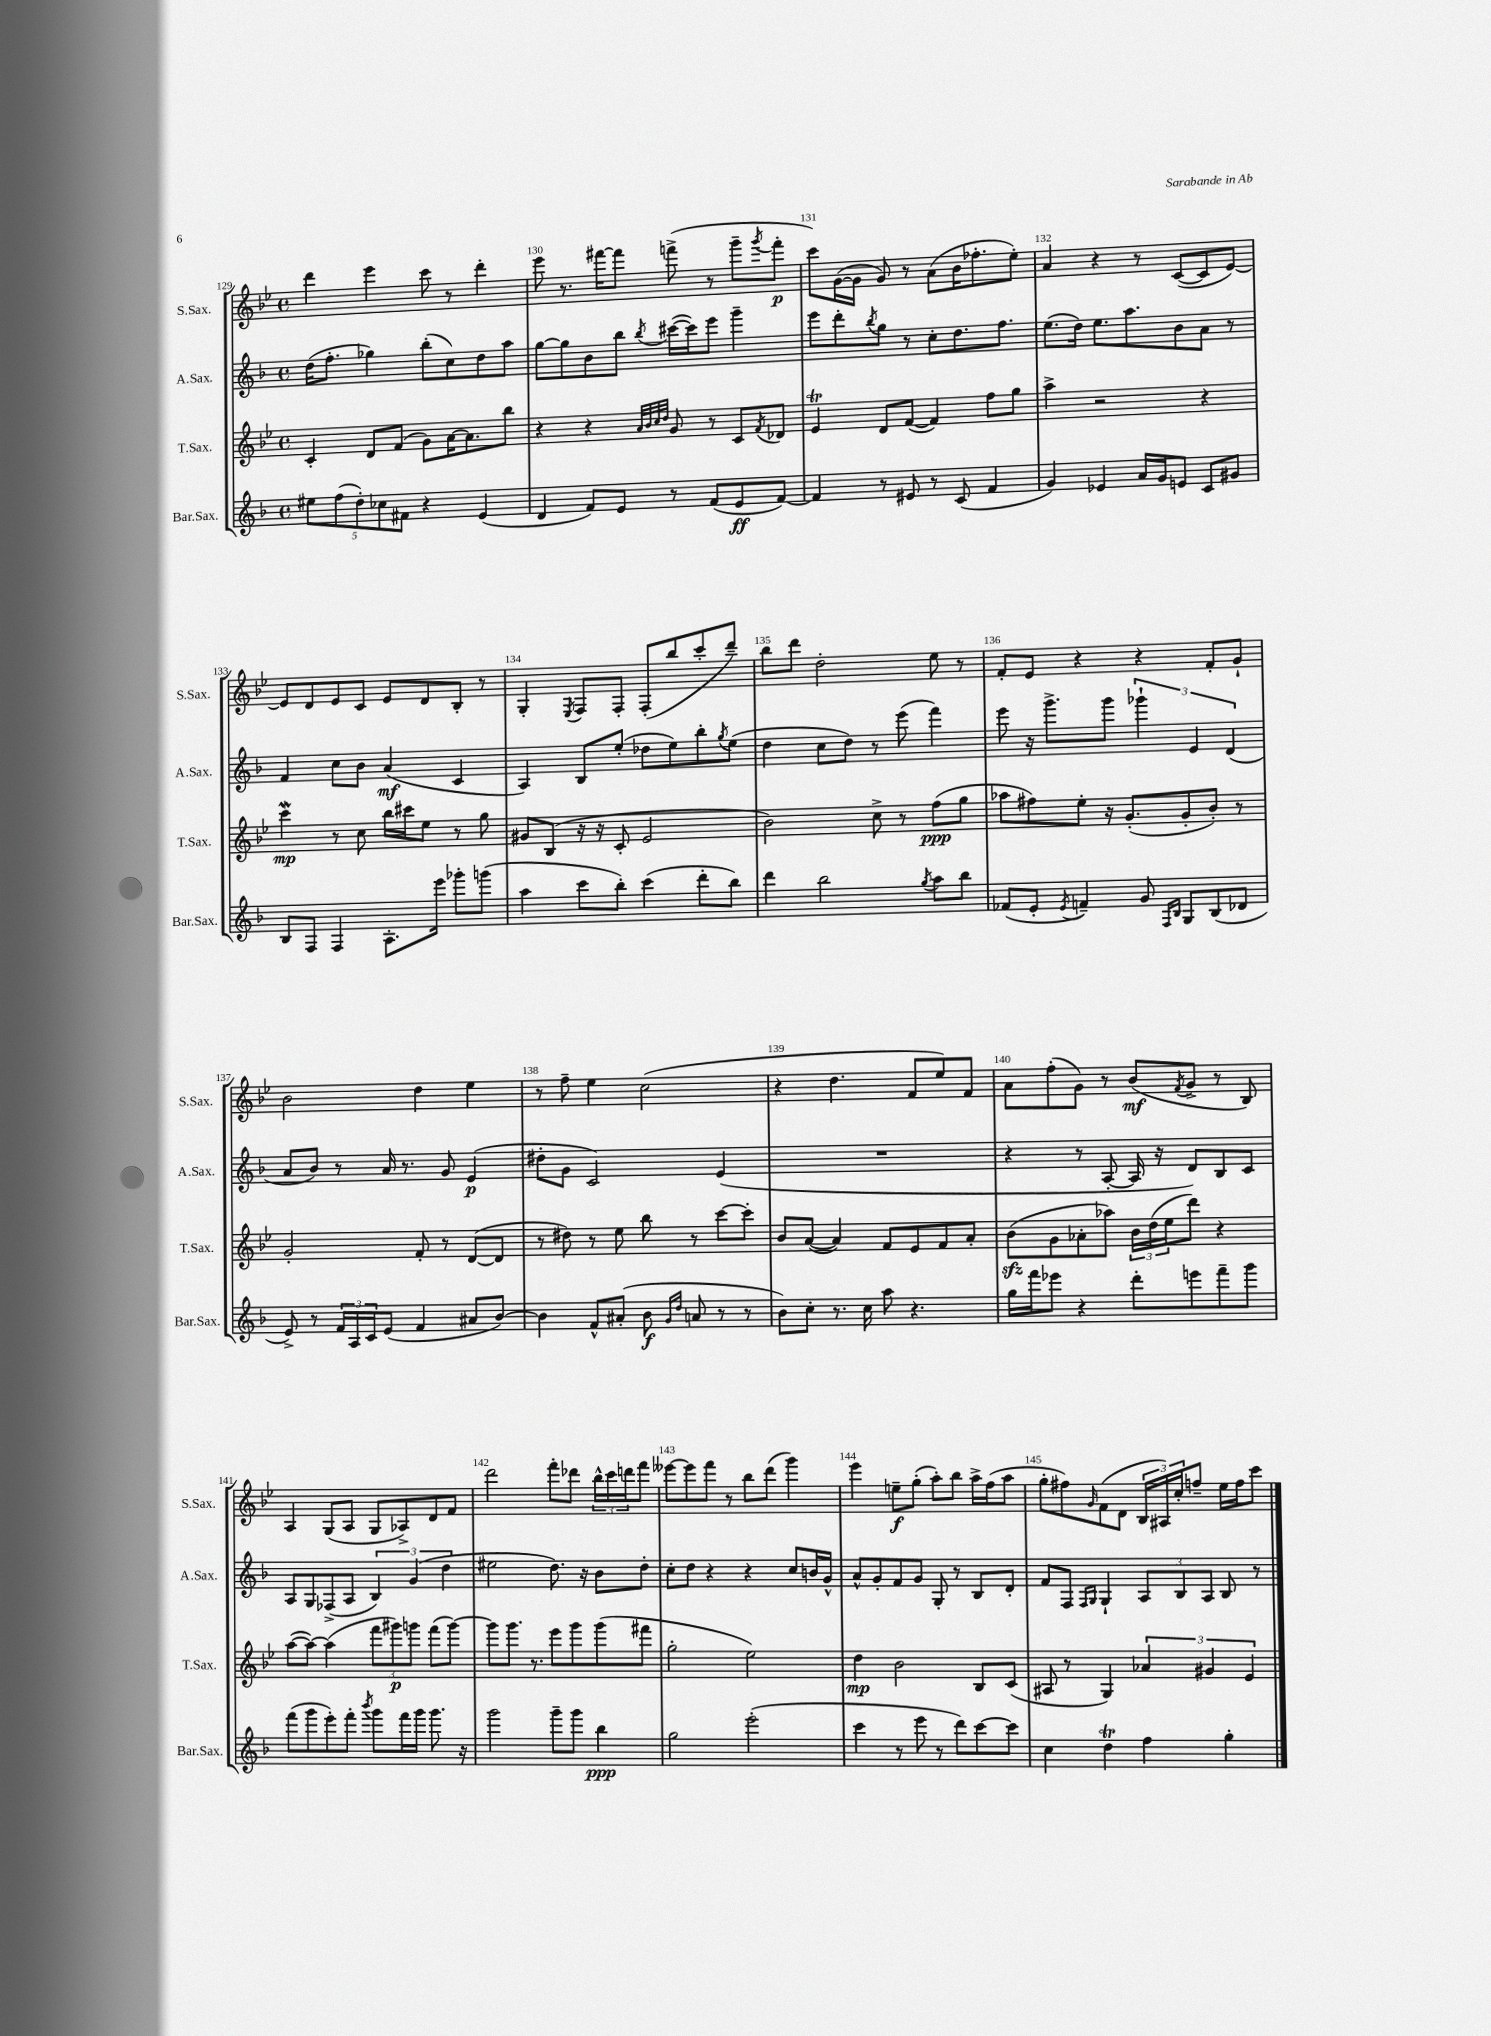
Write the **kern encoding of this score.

**kern	**dynam	**kern	**dynam	**kern	**dynam	**kern	**dynam
*part4	*part4	*part3	*part3	*part2	*part2	*part1	*part1
*staff4	*staff4	*staff3	*staff3	*staff2	*staff2	*staff1	*staff1
*I"Bar.Sax.	*	*I"T.Sax.	*	*I"A.Sax.	*	*I"S.Sax.	*
*I'Bar.Sax.	*	*I'T.Sax.	*	*I'A.Sax.	*	*I'S.Sax.	*
*clefG2	*	*clefG2	*	*clefG2	*	*clefG2	*
*k[b-]	*	*k[b-e-]	*	*k[b-]	*	*k[b-e-]	*
*M4/4	*	*M4/4	*	*M4/4	*	*M4/4	*
*met(c)	*	*met(c)	*	*met(c)	*	*met(c)	*
=129	=129	=129	=129	=129	=129	=129	=129
10ee#X\L	.	4c'/	.	(16dd\KL	.	4ddd\	.
.	.	.	.	8.ff'\J	.	.	.
(10ff\	.	.	.	.	.	.	.
10dd'\)	.	.	.	.	.	.	.
.	.	8d/L	.	4gg-X\)	.	4eee-\	.
10cc-X\	.	.	.	.	.	.	.
.	.	(8f/J	.	.	.	.	.
10f#X\J	.	.	.	.	.	.	.
4r	.	8g\L)	.	(8bb-'\L	.	8ccc\	.
.	.	[16a\K	.	8cc\)	.	8r	.
.	.	8.a\]	.	.	.	.	.
(4e/	.	.	.	8dd\	.	4ddd'\	.
.	.	8bb-\J	.	8aa\J	.	.	.
=130	=130	=130	=130	=130	=130	=130	=130
4d/	.	4r	.	[8gg\L	.	8eee-\	.
.	.	.	.	8gg\]	.	8.r	.
8f/L)	.	4r	.	8b-\	.	.	.
.	.	.	.	.	.	[16fff#X\KL	.
8e/J	.	.	.	8bb-\J	.	8fff#\J]	.
.	.	32qqa/LLL	.	.	.	.	.
.	.	32qqb-/	.	.	.	.	.
.	.	32qqcc/	.	.	.	.	.
.	.	32qqdd/JJJ	.	8qbb-/	.	.	.
8r	.	8g/	.	([16ccc#X\LL	.	(8fffn^\	.
.	.	.	.	16ccc#\J])	.	.	.
(8f/L	.	8r	.	8eee\J	.	8r	.
8e/	ff	8c/L	.	4ggg~\	.	8ggg~\L	.
.	.	8qf/	.	.	.	8qggg/	.
[8f/J)	.	8d-X/J	.	.	.	8fff'\J	p
=131	=131	=131	=131	=131	=131	=131	=131
4f/]	.	4e-T/	.	8eee\L	.	8ccc\L)	.
.	.	.	.	8ddd'\	.	([16g\L	.
.	.	.	.	.	.	16g\JJ]	.
.	.	.	.	8qbb-/	.	.	.
8r	.	8d/L	.	8gg\J	.	8g/)	.
8e#X/	.	([8f/J	.	8r	.	8r	.
8r	.	4f/])	.	8cc'\L	.	(8a\L	.
(8c/	.	.	.	8.dd\	.	16b-\K	.
.	.	.	.	.	.	8.ff-X'\	.
4f/	.	8ff\L	.	.	.	.	.
.	.	.	.	8.ff\J	.	.	.
.	.	8gg\J	.	.	.	8ee-'\J)	.
=132	=132	=132	=132	=132	=132	=132	=132
4g/)	.	4aa^\	.	(8.ee\L	.	4a/	.
.	.	.	.	16dd\Jk)	.	.	.
4e-X/	.	2r	.	8.ee\L	.	4r	.
.	.	.	.	8.aa\	.	.	.
16a/LL	.	.	.	.	.	8r	.
16g/J	.	.	.	.	.	.	.
8en/J	.	.	.	8b-\	.	([8c/L	.
8c/L	.	4r	.	8a\J	.	8c/]	.
8g#X/J	.	.	.	8r	.	[8e-/J)	.
!!LO:LB:g=z
=133	=133	=133	=133	=133	=133	=133	=133
8B-/L	.	4cccW\	mp	4f/	.	8e-/L]	.
8F/J	.	.	.	.	.	8d/	.
4F/	.	8r	.	8cc\L	.	8e-/	.
.	.	8cc\	.	8b-\J	.	8c/J	.
8.A'\L	.	16bb-\LL	.	(4a/	mf	8e-/L	.
.	.	16ccc#X\J	.	.	.	.	.
.	.	8ee-\J	.	.	.	8d/	.
16eee\Jk	.	.	.	.	.	.	.
8ggg-X'\L	.	8r	.	4c/	.	8B-'/J	.
(8gggn\J	.	8gg\	.	.	.	8r	.
=134	=134	=134	=134	=134	=134	=134	=134
4aa\	.	8g#X/L	.	4A/)	.	4G'/	.
.	.	(8B-/J	.	.	.	.	.
.	.	.	.	.	.	8qE-/	.
8ccc\L	.	16r	.	8B-/L	.	8F/L	.
.	.	16r	.	.	.	.	.
8bb-'\J)	.	8c'/	.	(8ee'/J	.	8F'/J	.
(4ccc\	.	2e-/	.	8dd-X\L	.	(8F'/L	.
.	.	.	.	8ee\)	.	8bb-/	.
8ddd'\L	.	.	.	8bb-'\	.	8ccc'/	.
.	.	.	.	8qgg/	.	.	.
8bb-\J)	.	.	.	(8ee\J	.	8ddd~/J)	.
=135	=135	=135	=135	=135	=135	=135	=135
4ddd\	.	2b-\)	.	4dd\	.	8bb-\L	.
.	.	.	.	.	.	8ddd\J	.
2bb-\	.	.	.	8cc\L	.	2dd'\	.
.	.	.	.	8dd\J)	.	.	.
.	.	8cc^\	.	8r	.	.	.
.	.	8r	.	(8eee\	.	.	.
8qgg/	.	.	.	.	.	.	.
8aa\L	.	(8ff\L	ppp	4fff\)	.	8ee-\	.
8bb-\J	.	8gg\J	.	.	.	8r	.
=136	=136	=136	=136	=136	=136	=136	=136
(8f-X/L	.	8aa-X\L	.	8eee\	.	8f'/L	.
8e'/J	.	8ff#X\)	.	16r	.	8e-/J	.
.	.	.	.	8.ggg^\L	.	.	.
8qe/	.	.	.	.	.	.	.
4fn~/)	.	8ee-'\J	.	.	.	4r	.
.	.	16r	.	8ggg\J	.	.	.
.	.	(8.g'/L	.	.	.	.	.
8g/	.	.	.	6ggg-X`\	.	4r	.
16qqF/LL	.	.	.	.	.	.	.
16qqB-/JJ	.	.	.	.	.	.	.
8G/L	.	8g'/	.	.	.	.	.
.	.	.	.	6e/	.	.	.
(8B-/	.	8b-'/J)	.	.	.	8f'/L	.
.	.	.	.	(6d/	.	.	.
8d-X/J	.	8r	.	.	.	8g`/J	.
!!LO:LB:g=z
=137	=137	=137	=137	=137	=137	=137	=137
8e^/)	.	2g'/	.	8a/L	.	2b-\	.
8r	.	.	.	8b-/J)	.	.	.
24f/LL	.	.	.	8r	.	.	.
24A/	.	.	.	.	.	.	.
24c/J	.	.	.	.	.	.	.
(8e/J	.	.	.	16a/	.	.	.
.	.	.	.	8.r	.	.	.
4f/	.	8f'/	.	.	.	4dd\	.
.	.	8r	.	8g/	.	.	.
8a#X/L	.	([8d/L	.	(4e/	p	4ee-\	.
[8b-/J)	.	8d/J]	.	.	.	.	.
=138	=138	=138	=138	=138	=138	=138	=138
4b-\]	.	8r	.	8dd#X'\L	.	8r	.
.	.	8dd#X\)	.	8g\J	.	8ff~\	.
8f^^/L	.	8r	.	2c/)	.	4ee-\	.
(8a#X'/J	.	8ee-\	.	.	.	.	.
8b-\	f	8bb-\	.	.	.	(2cc\	.
16qqg/LL	.	.	.	.	.	.	.
16qqdd/JJ	.	.	.	.	.	.	.
8an/	.	8r	.	.	.	.	.
8r	.	[8ccc\L	.	(4e/	.	.	.
8r	.	8ccc'\J]	.	.	.	.	.
=139	=139	=139	=139	=139	=139	=139	=139
8b-\L)	.	8b-/L	.	1r	.	4r	.
8cc'\J	.	([8a/J	.	.	.	.	.
8.r	.	4a/])	.	.	.	4.dd\	.
16cc\	.	.	.	.	.	.	.
8aa\	.	8f/L	.	.	.	.	.
4.r	.	8e-/	.	.	.	8f/L	.
.	.	8f/	.	.	.	8ee-/)	.
.	.	8a'/J	.	.	.	8f/J	.
=140	=140	=140	=140	=140	=140	=140	=140
16gg\LL	.	(8b-zz\L	.	4r	.	8a\L	.
16fff\J	.	.	.	.	.	.	.
8eee-X\J	.	8g\	.	.	.	(8ff'\	.
4r	.	8a-X'\	.	8r	.	8g\J)	.
.	.	8aa-X\J)	.	[8A'/	.	8r	.
8ddd'\L	.	24b-\LL	.	16A/]	.	(8b-/L	mf
.	.	(24dd\	.	.	.	.	.
.	.	.	.	16r	.	.	.
.	.	24ee-\J	.	.	.	.	.
.	.	.	.	.	.	8qf/	.
8eeen\	.	8ddd\J)	.	8d/L)	.	8g^/J	.
8fff~\	.	4r	.	8B-/	.	8r	.
8ggg\J	.	.	.	8c/J	.	8B-/)	.
!!LO:LB:g=z
=141	=141	=141	=141	=141	=141	=141	=141
(8fff\L	.	([8aa\L	.	8A/L	.	4A/	.
8ggg\	.	8aa\J_)	.	8G/	.	.	.
8eee'\)	.	(4aa\]	.	(8F-X^/	.	(8G/L	.
8fff'\J	.	.	.	8A/J	.	8A/J	.
8qbbb-/	.	.	.	.	.	.	.
8ggg\L	.	12fff\L	.	6B-/)	.	8G/L	.
.	.	12ggg#X\)	p	.	.	.	.
16fff\L	.	.	.	.	.	8A-X^/)	.
.	.	12gggn\J	.	(6g/	.	.	.
16ggg\JJ	.	.	.	.	.	.	.
8.ggg\	.	(8fff\L	.	.	.	8d/	.
.	.	.	.	6dd\	.	.	.
.	.	[8ggg\J)	.	.	.	8f/J	.
16r	.	.	.	.	.	.	.
=142	=142	=142	=142	=142	=142	=142	=142
2ggg\	.	8ggg\L]	.	2ee#X\	.	2ddd\	.
.	.	8.ggg\J	.	.	.	.	.
.	.	8.r	.	.	.	.	.
8ggg~\L	.	8eee-\L	.	8.dd\)	.	8fff'\L	.
8ggg\J	.	8ggg\	.	.	.	8ddd-X\J	.
.	.	.	.	16r	.	.	.
4bb-\	ppp	(8ggg\	.	8b-\L	.	24bb-^^\LL	.
.	.	.	.	.	.	24ccc\	.
.	.	.	.	.	.	24dddn\J	.
.	.	8fff#X\J	.	8dd'\J	.	8fff\J	.
=143	=143	=143	=143	=143	=143	=143	=143
2gg\	.	2gg'\	.	8cc'\L	.	[8eee--X\L	.
.	.	.	.	8dd\J	.	8eee--\]	.
.	.	.	.	4r	.	8fff\J	.
.	.	.	.	.	.	8r	.
(2eee'\	.	2ee-\)	.	4r	.	8bb-\L	.
.	.	.	.	.	.	(8ddd\J	.
.	.	.	.	8cc/L	.	4ggg\)	.
.	.	.	.	16bn/L	.	.	.
.	.	.	.	16g^^/JJ	.	.	.
=144	=144	=144	=144	=144	=144	=144	=144
4ccc\	.	4dd\	mp	8a^^/L	.	4eee-\	.
.	.	.	.	8g'/	.	.	.
8r	.	2b-\	.	8f/	.	8een~\L	f
8eee\	.	.	.	8g/J	.	(8gg'\J	.
8r	.	.	.	8G'/	.	8aa'\L)	.
8ddd\L)	.	.	.	8r	.	8bb-\J	.
[8ccc\	.	8B-/L	.	8B-/L	.	16aa^\LL	.
.	.	.	.	.	.	(16ff\J	.
8ccc\J]	.	(8c/J	.	8d'/J	.	8aa\J	.
=145	=145	=145	=145	=145	=145	=145	=145
4cc\	.	8A#X/	.	8f/L	.	8gg'\L	.
.	.	8r	.	8F/J	.	8ff#X\)	.
.	.	.	.	16qqF/LL	.	.	.
.	.	.	.	16qqG/JJ	.	16qqg/	.
4ddT\	.	4G/)	.	4G`/	.	(8f\	.
.	.	.	.	.	.	8d\J	.
4ff\	.	6a-X/	.	12A/L	.	24B-/LL	.
.	.	.	.	.	.	24A#X/)	.
.	.	.	.	12B-/	.	24cc'/J	.
.	.	.	.	.	.	8ffn~/J	.
.	.	6g#X/	.	12A/J	.	.	.
4gg'\	.	.	.	8B-/	.	16ee-\LL	.
.	.	.	.	.	.	16ff\J	.
.	.	6e-/	.	.	.	.	.
.	.	.	.	8r	.	8ccc\J	.
==	==	==	==	==	==	==	==
*-	*-	*-	*-	*-	*-	*-	*-
